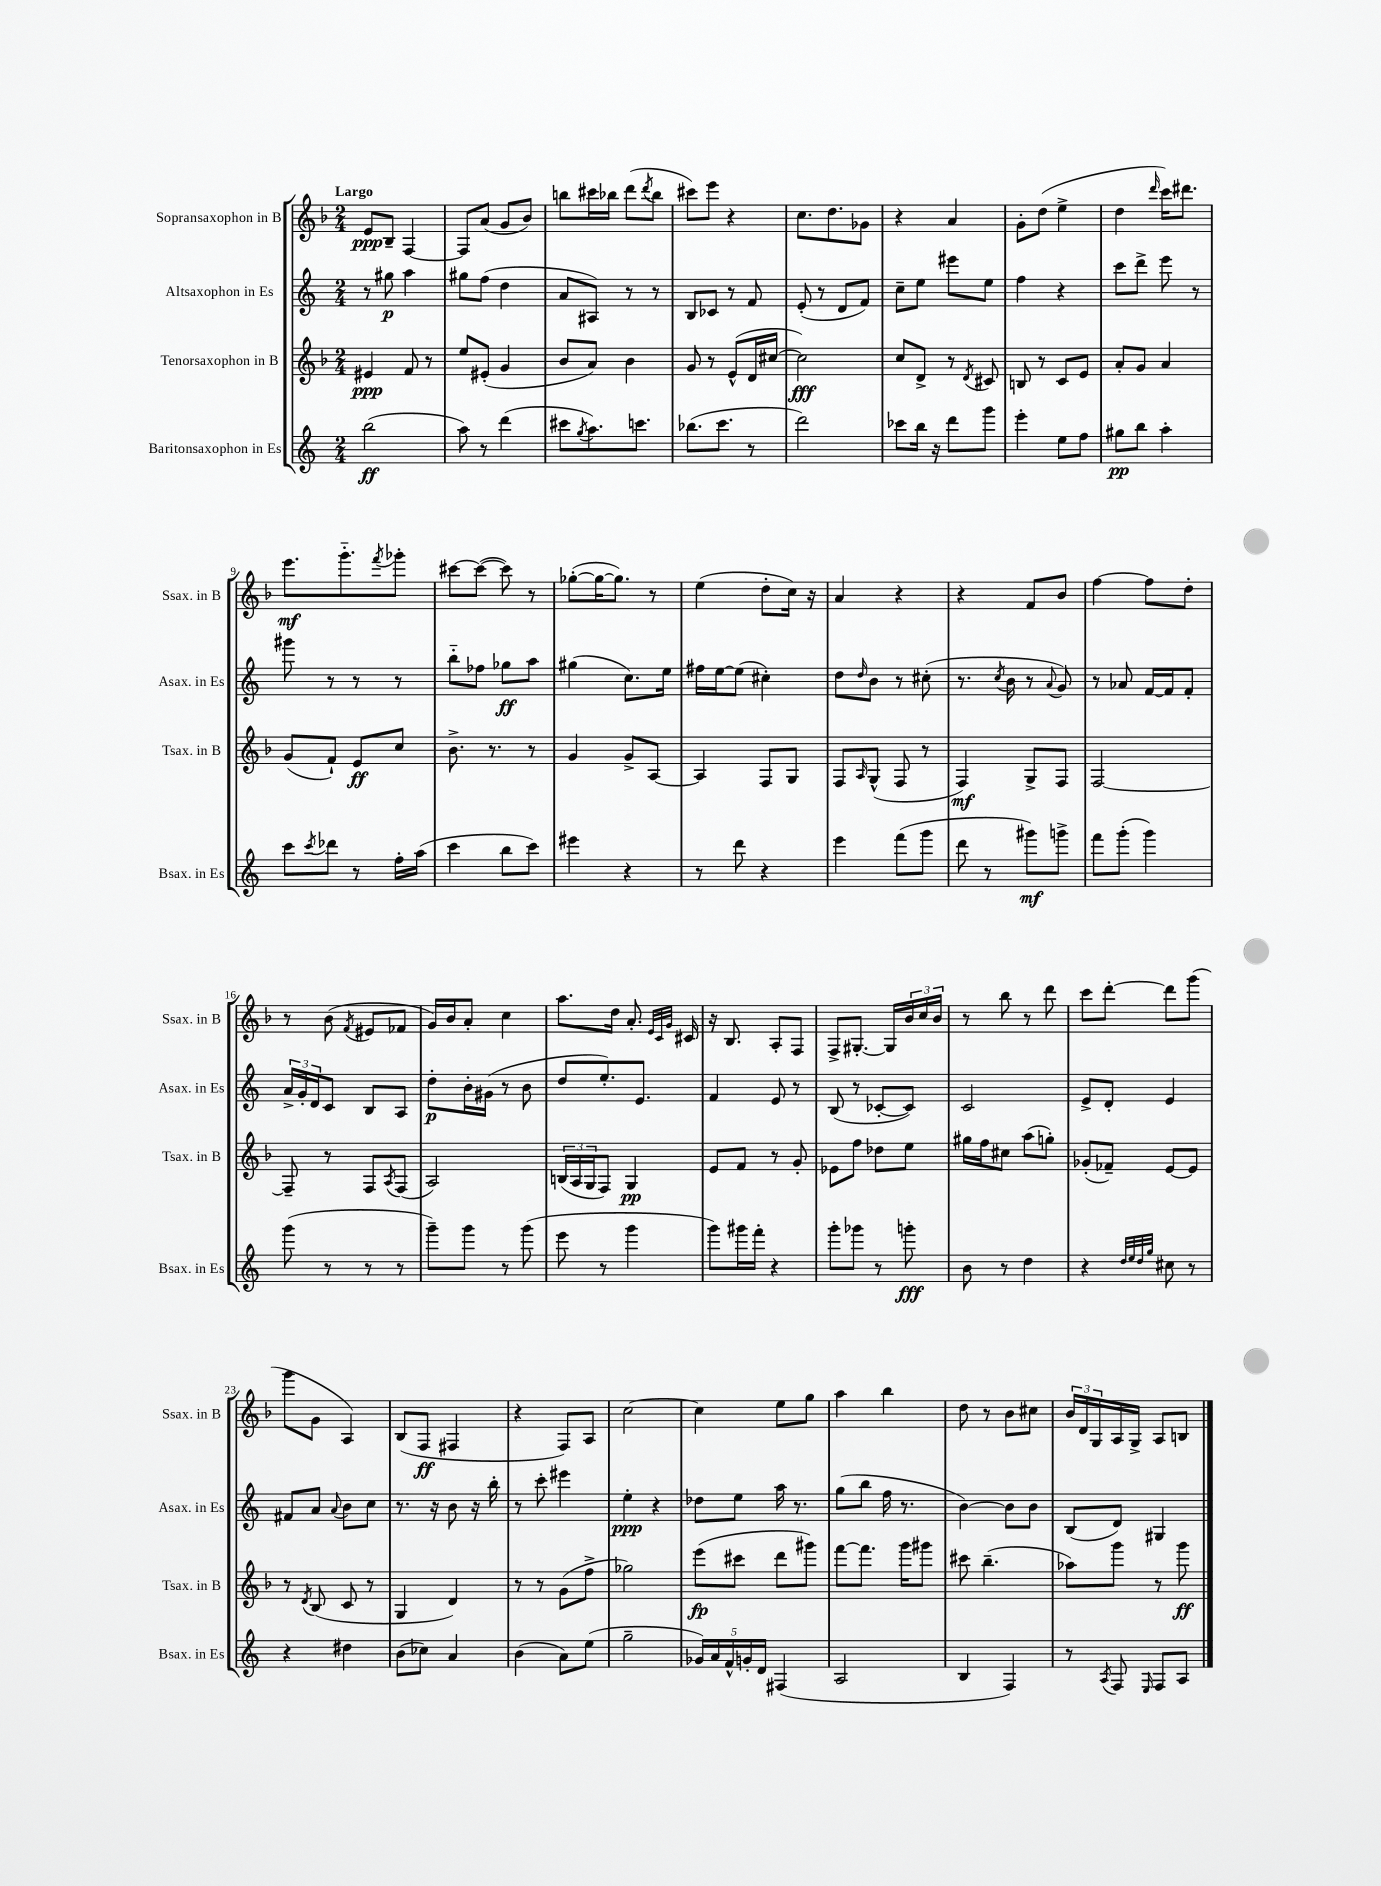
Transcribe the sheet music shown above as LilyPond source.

<<
\new StaffGroup <<
\new Staff = "s0" \with { instrumentName = "Sopransaxophon in B" shortInstrumentName = "Ssax. in B" } {
    \clef treble \key f \major \numericTimeSignature \time 2/4 \tempo "Largo"
    e'8\ppp bes8-- f4~ |
    f8 a'8( g'8 bes'8) |
    b''8 cis'''16 bes''16 d'''8( \acciaccatura { d'''8 } bes''8 |
    cis'''8) e'''8 r4 |
    c''8. d''8. ges'8 |
    r4 a'4 |
    g'8-. d''8( e''4-> |
    d''4 \grace { d'''16 } c'''16) dis'''8. |
    e'''8.\mf g'''8.-_ \acciaccatura { f'''8 } ges'''8-. |
    cis'''8~ cis'''8~( cis'''8) r8 |
    ges''8~-.( ges''16~ ges''8.) r8 |
    e''4( d''8-. c''16) r16 |
    a'4 r4 |
    r4 f'8 bes'8 |
    f''4~ f''8 d''8-. |
    r8 bes'8( \acciaccatura { f'8 } eis'8 fes'8 |
    g'16) bes'16 a'8-. c''4 |
    a''8. d''16 a'8.-. \grace { e'32 c'32 g'32 } cis'16 |
    r16 bes8. a8-. f8 |
    f8-> gis8.~-. gis16 \tuplet 3/2 { bes'16 c''16 bes'16 } |
    r8 bes''8 r8 d'''8 |
    c'''8 d'''8~-. d'''8 g'''8( |
    g'''8 g'8 a4) |
    bes8( f8\ff fis4 |
    r4 f8) a8 |
    c''2~ |
    c''4 e''8 g''8 |
    a''4 bes''4 |
    d''8 r8 bes'8 cis''8 |
    \tuplet 3/2 { bes'16 d'16 g16 } a16 g16-> a8 b8 \bar "|." |
}
\new Staff = "s1" \with { instrumentName = "Altsaxophon in Es" shortInstrumentName = "Asax. in Es" } {
    \clef treble \key c \major \numericTimeSignature \time 2/4
    r8 gis''8\p a''4 |
    gis''8 f''8( d''4 |
    a'8 ais8) r8 r8 |
    b8 ces'8 r8 f'8 |
    e'8-.( r8 d'8 f'8) |
    c''8-- e''8 eis'''8 e''8 |
    f''4 r4 |
    c'''8 d'''8-> e'''8 r8 |
    gis'''8 r8 r8 r8 |
    b''8-_ fes''8 ges''8\ff a''8 |
    gis''4( c''8.) e''16 |
    fis''16 e''16~ e''8( cis''4-.) |
    d''8 \grace { d''16 } b'8 r8 cis''8-.( |
    r8. \acciaccatura { c''8 } b'16 r8 \appoggiatura { a'8 } g'8) |
    r8 aes'8 f'16~ f'16 f'8-. |
    \tuplet 3/2 { a'16-> g'16-. d'16 } c'8 b8 a8 |
    d''8-.\p b'16-. gis'16( r8 b'8 |
    d''8 e''8.-.) e'8. |
    f'4 e'8 r8 |
    b8( r8 ces'8~-. ces'8) |
    c'2 |
    e'8-> d'8-. e'4 |
    fis'8 a'8 \appoggiatura { a'8 } b'8 c''8 |
    r8. r16 b'8 r16 b''16-. |
    r8 c'''8-. eis'''4 |
    e''4-.\ppp r4 |
    des''8 e''8 a''16 r8. |
    g''8( b''8 f''16 r8. |
    b'4~) b'8 b'8 |
    b8( d'8) gis4 \bar "|." |
}
\new Staff = "s2" \with { instrumentName = "Tenorsaxophon in B" shortInstrumentName = "Tsax. in B" } {
    \clef treble \key f \major \numericTimeSignature \time 2/4
    eis'4\ppp f'8 r8 |
    e''8 eis'8-.( g'4 |
    bes'8 a'8) bes'4 |
    g'8 r8 e'8-^( d'16 cis''16~ |
    cis''2\fff) |
    c''8 d'8-> r8 \acciaccatura { d'8 } cis'8 |
    b8 r8 c'8 e'8 |
    a'8-. g'8 a'4 |
    g'8( f'8-!) e'8\ff c''8 |
    bes'8.-> r8. r8 |
    g'4 g'8-> a8~ |
    a4 f8 g8 |
    f8 \grace { a16 } g8-^( f8 r8 |
    f4\mf) g8-> f8 |
    f2~ |
    f8-- r8 f8 \acciaccatura { a8 } f8( |
    a2) |
    \tuplet 3/2 { b16( a16 g16 } f8) g4\pp |
    e'8 f'8 r8 g'8-. |
    ees'8 f''8 des''8 e''8 |
    gis''16 f''16 cis''8 a''8( g''8-.) |
    ges'8-.( fes'8--) e'8~ e'8 |
    r8 \acciaccatura { d'8 } bes8( c'8 r8 |
    g4 d'4) |
    r8 r8 g'8( f''8-> |
    ges''2) |
    e'''8\fp( cis'''8 d'''8 gis'''8) |
    f'''8~ f'''8. g'''16 gis'''8 |
    cis'''8 bes''4.--( |
    aes''8) g'''8 r8 g'''8\ff \bar "|." |
}
\new Staff = "s3" \with { instrumentName = "Baritonsaxophon in Es" shortInstrumentName = "Bsax. in Es" } {
    \clef treble \key c \major \numericTimeSignature \time 2/4
    b''2\ff( |
    a''8) r8 d'''4( |
    cis'''8 \acciaccatura { g''8 } a''8.) c'''8. |
    bes''8.( c'''8. r8 |
    d'''2) |
    ces'''8 b''16 r16 d'''8 g'''8 |
    e'''4-. e''8 f''8 |
    gis''8\pp b''8 a''4-. |
    c'''8 \acciaccatura { c'''8 } des'''8 r8 f''16-. a''16( |
    c'''4 b''8 c'''8) |
    eis'''4 r4 |
    r8 d'''8 r4 |
    e'''4 f'''8( g'''8 |
    d'''8 r8 gis'''8\mf) g'''8-> |
    f'''8 g'''8-.( g'''4) |
    g'''8( r8 r8 r8 |
    g'''8--) g'''8 r8 g'''8( |
    e'''8 r8 g'''4 |
    g'''8) gis'''16 f'''16-. r4 |
    g'''8-. ges'''8 r8 g'''8-.\fff |
    b'8 r8 d''4 |
    r4 \grace { d''32 e''32 d''32 g''32 } cis''8 r8 |
    r4 dis''4 |
    b'8( ces''8) a'4 |
    b'4( a'8) e''8( |
    g''2-- |
    \tuplet 5/4 { ges'16) a'16 f'16-^ g'16-. d'16 } fis4( |
    a2 |
    b4 f4) |
    r8 \acciaccatura { a8 } f8 \grace { e16 } f8 a8 \bar "|." |
}
>>
>>
